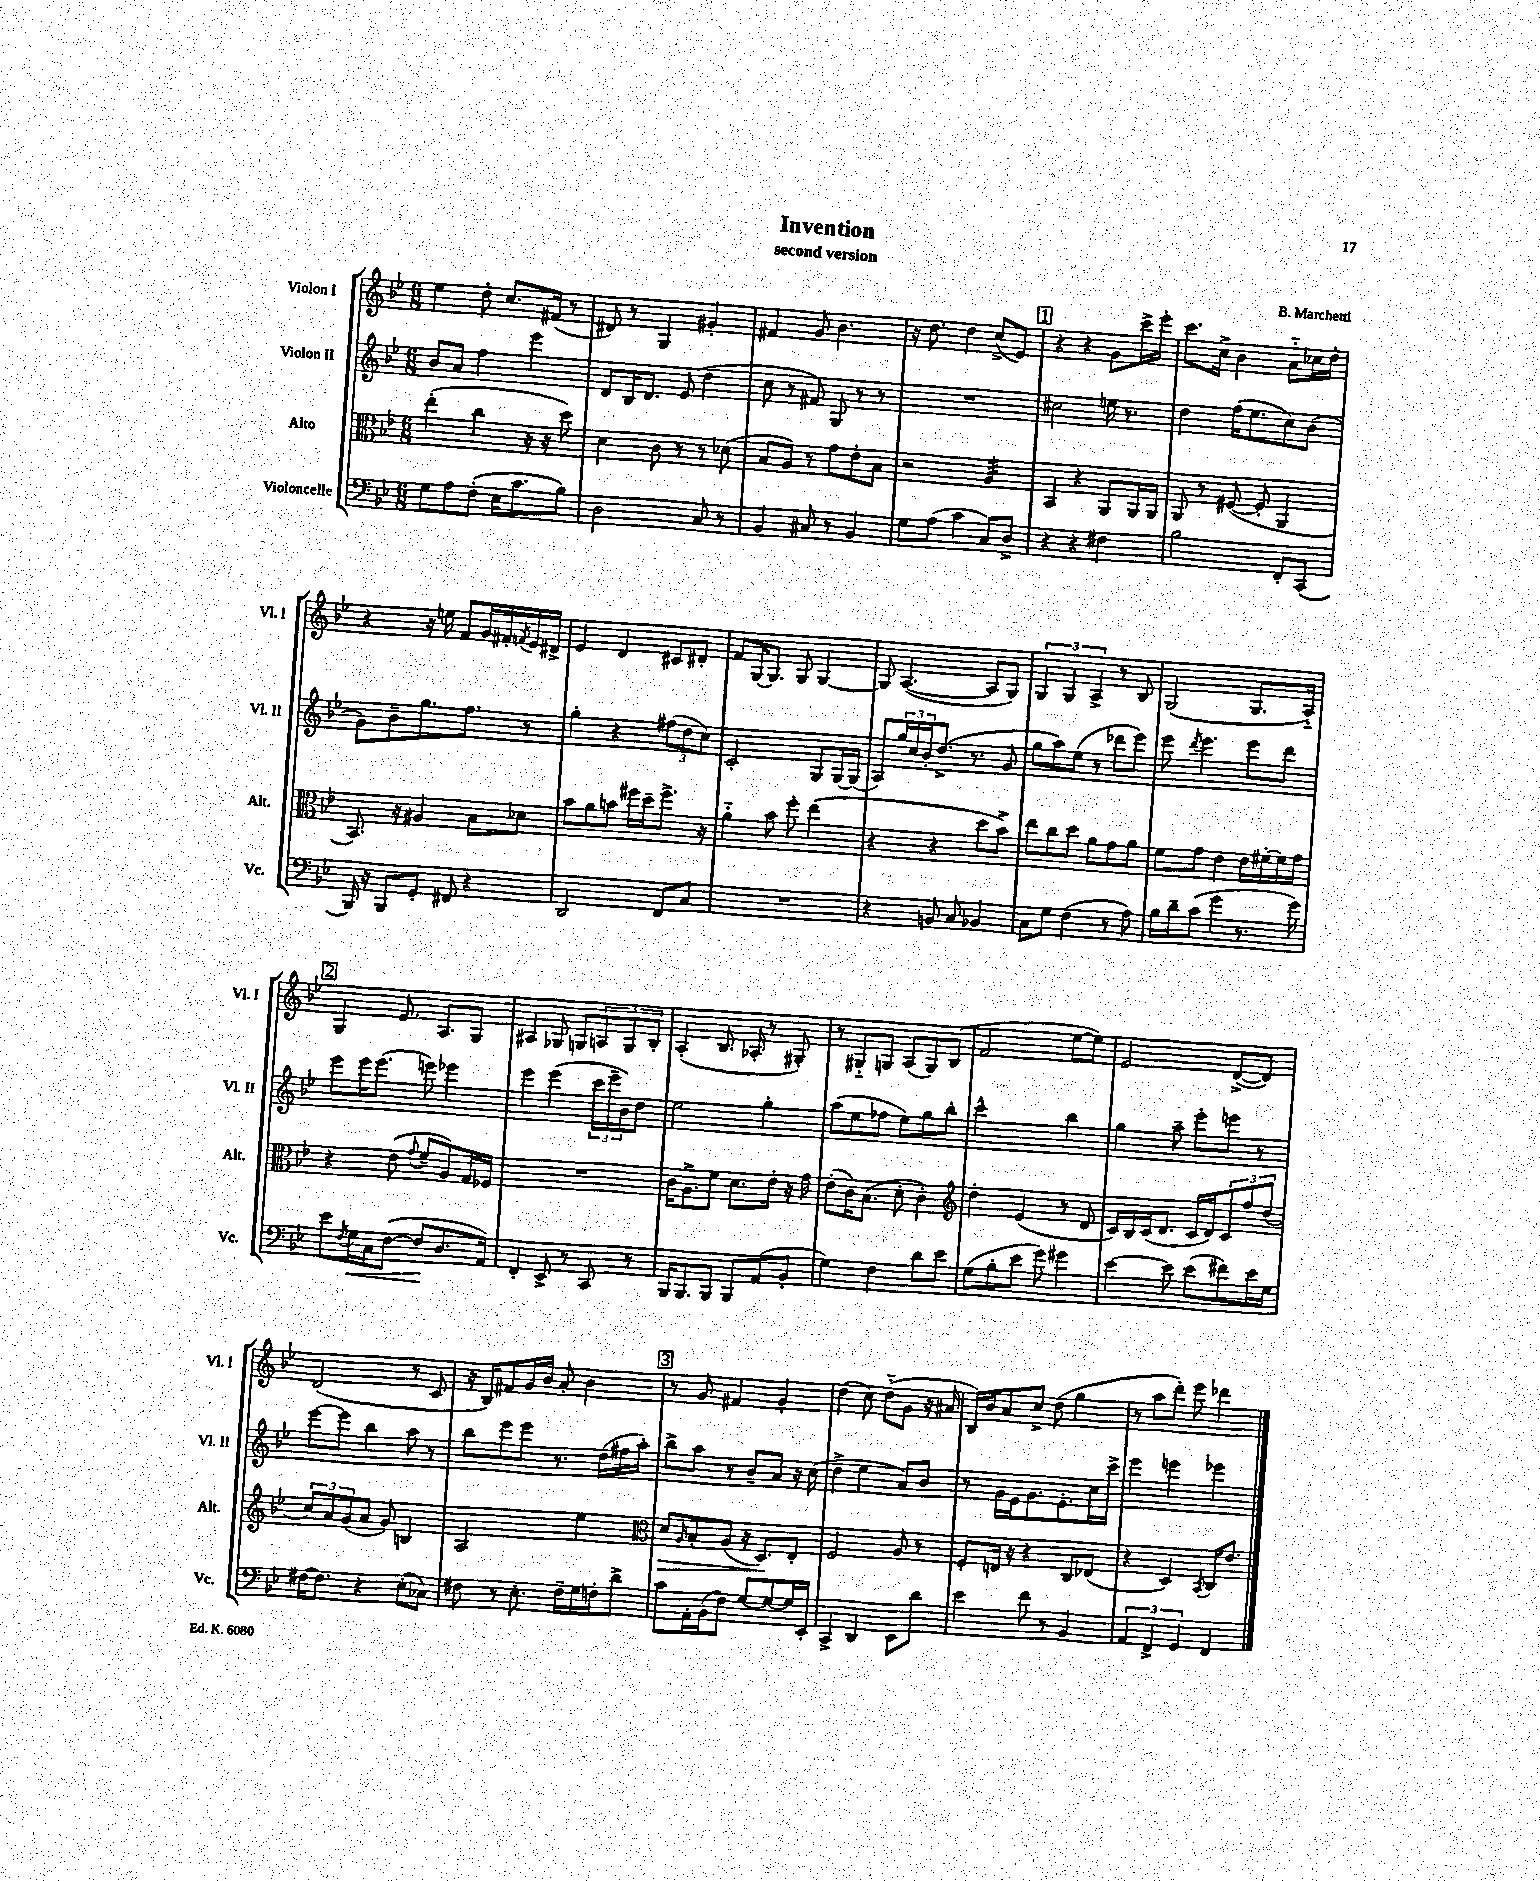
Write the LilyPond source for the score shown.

\header { title = "Invention" composer = "B. Marchetti" subtitle = "second version" }
<<
\new StaffGroup <<
\new Staff = "s0" \with { instrumentName = "Violon I" shortInstrumentName = "Vl. I" } {
    \clef treble \key bes \major \numericTimeSignature \time 6/8
    ees''4 d''8-. c''8. fis'16( r8 |
    dis'8) r8 g4 gis'4-. |
    fis'4 g'8 bes'4. |
    r16 d''8. d''4 c''8->( ees'8) |
    \mark \markup { \box "1" } r4 r4 g'8 c'''16-> ees'''16-. |
    c'''8. c''16-> bes'4 a'8-_ ces''16 d''16-. |
    r4 r16 e''16 f'8 g'16 fis'16-. \acciaccatura { f'8 } ees'16 dis'16-> |
    ees'4 d'4 cis'8 dis'8-. |
    f'8 g16~ g8. g8 g4~ |
    g8 a4.~( a8 g8) |
    \tuplet 3/2 { g4 g4 a4-> } r8 bes8 |
    g2( g8. a16-_) |
    \mark \markup { \box "2" } g4 ees'8. a8. g8 |
    ais4 ges8 g8 \tuplet 3/2 { a8 g8 bes8-. } |
    a4-.( bes8. aes16-. r8 gis8-.) |
    r8 gis8-_ g8 a8( g8) bes8( |
    f'2 ees''8~ ees''8) |
    ees'2 d'8~->( d'8) |
    d'2( r8 c'8 |
    r16 bes16) fis'8 g'16 bes'16 a'8-. bes'4 |
    \mark \markup { \box "3" } r8 g'8 fis'4 g'4-. |
    d''4( c''8) d''8-_( g'8 r16 ais'16 |
    bes16) bes'16 a'8 c''8-> d''8( g''4 |
    r8 a''8 d'''8-.) ees'''8 des'''4 \bar "|." |
}
\new Staff = "s1" \with { instrumentName = "Violon II" shortInstrumentName = "Vl. II" } {
    \clef treble \key bes \major \numericTimeSignature \time 6/8
    bes'8 a'8 f''4 ees'''4 |
    d'8 bes16 d'8. ees'8( d''4 |
    c''8 r8 fis'8) g8 r8 r8 |
    R2. |
    \mark \markup { \box "1" } cis''2 e''16 r8. |
    d''4 f''16( ees''8. c''8) bes'8( |
    g'8) bes'8-- g''8. f''8. r8 |
    g''4-. r4 \tuplet 3/2 { fis''8( d''8 c''8) } |
    c'2-. g8 g16~ g16( |
    a8) \tuplet 3/2 { g''16 c''16 bes'16-. } d''8.->( r8. g'8 |
    g''8 a''8) ees''8( r8 des'''8 ees'''8) |
    ees'''8 \acciaccatura { d'''8 } ees'''4. ees'''8 d'''8 |
    \mark \markup { \box "2" } ees'''8 ees'''16 ees'''8.( e'''8) ees'''4 |
    ees'''4 ees'''4( \tuplet 3/2 { c'''16 ees'''16-- bes'16) } d''8 |
    ees''2 g''4-. |
    a''8( ees''8 fes''8 ees''8) g''8 bes''8-. |
    c'''2-^ bes''4 |
    g''4 a''8-- ees'''8-. e'''8 r8 |
    ees'''8~ ees'''8 bes''4 a''8 r8 |
    bes''8 ees'''8 ees'''8 r8. d''16( fis''16 a''16-.) |
    \mark \markup { \box "3" } bes''8-> a''8 r8 bes'8-- a'8 r16 c''16( |
    d''4-> ees''4 a'8) bes'8 |
    r8 g'16 ees'16 g'8. ees'8.-. c''16 c'''16-> |
    ees'''4 e'''4 ees'''4 \bar "|." |
}
\new Staff = "s2" \with { instrumentName = "Alto" shortInstrumentName = "Alt." } {
    \clef alto \key bes \major \numericTimeSignature \time 6/8
    ees''4-.( c''4 r16 r16 d''8) |
    d'4 c'8 r8 r8 des'8( |
    bes8 a8) r8 g'8 ees'8-. bes8 |
    r2 a4:32 |
    \mark \markup { \box "1" } bes,4 r4 a,8 a,16 a,16 |
    a,8 r8 fis8~( fis8-. a,4 |
    bes,8.) r16 ais4 bes8 des'8 |
    bes'8 a'8 b'8 fis''16 d''16-- fis''8.-> r16 |
    a'4-_ bes'8 f''8-. ees''4( |
    r4 r4 d''8 bes'8->) |
    ees''8 c''8 d''8 a'8 g'8 a'8 |
    f'8 g'8 ees'4 ees'16 fis'16~-. fis'16 g'16 |
    \mark \markup { \box "2" } r4 ees'8( \appoggiatura { g'8 } f'8-- a8) g16 fes16 |
    R2. |
    c'16 a8.-> f'8 d'8. ees'16-. r16 g'16 |
    ees'8-.( c'16) bes8.( d'8-. c'4-.) |
    \clef treble d''4-. ees'4( r8 d'8 |
    c'16) bes16 c'16( d'8. c'16 d'16) \tuplet 3/2 { c'8 f''8 d''8( } |
    \tuplet 3/2 { c''8) a'8 g'8( } a'8 g'8) b4 |
    a2 ees''4 |
    \mark \markup { \box "3" } \clef alto d'8\> \grace { a16 } bes8-. a8( r16 d8.\!) ees8-. |
    f2 a8 r8 |
    f8-. e16 r16 r4 c8 ees8( |
    r4 d4) \acciaccatura { bes,8 } c16 ees'8. \bar "|." |
}
\new Staff = "s3" \with { instrumentName = "Violoncelle" shortInstrumentName = "Vc." } {
    \clef bass \key bes \major \numericTimeSignature \time 6/8
    g8 a8 f8-.( ees16 c'8. bes8) |
    d2 c8 r8 |
    bes,4 cis8 r8 bes,4 |
    g8 a8( c'4 c8) d8-> |
    \mark \markup { \box "1" } r4 r4 fis4 |
    bes2 f,8-. c,8( |
    bes,,16) r16 bes,,8 g,8-. fis,8 r4 |
    d,2 f,8 c8 |
    R2. |
    r4 b,8 c8 bes,4 |
    c8 g8 f4( r8 a8) |
    bes16 d'16-- c'8( g'4 r8. g'16) |
    \mark \markup { \box "2" } ees'8 \acciaccatura { f8 } g16\< c16 f8~( f8\! d8. a,16) |
    f,4-. ees,8-> r8 c,8 r8 |
    bes,,16 bes,,8. bes,,8 bes,,8 a,8( bes,8-. |
    g4) f4 d'8 ees'8 |
    g8( bes8-. ees'8 g'8) gis'4 |
    ees'4~ ees'8 ees'8( fis'8) ees'16 g16 |
    fis16~ fis8. r4 ees8-.( ces8) |
    fis8 r8 ees8.-. fis16-- g16 f16-. d'8-> |
    \mark \markup { \box "3" } c'8 a,16-. bes,16( f8) g8~ g8~ g16 ees,16-. |
    c,4-> d,4 ees,8 d'8 |
    ees'4 f'8 r8 bes,4 |
    \tuplet 3/2 { a,4 f,4-> g,4 } f,4 \bar "|." |
}
>>
>>
\layout { \context { \Score \remove "Bar_number_engraver" } }
